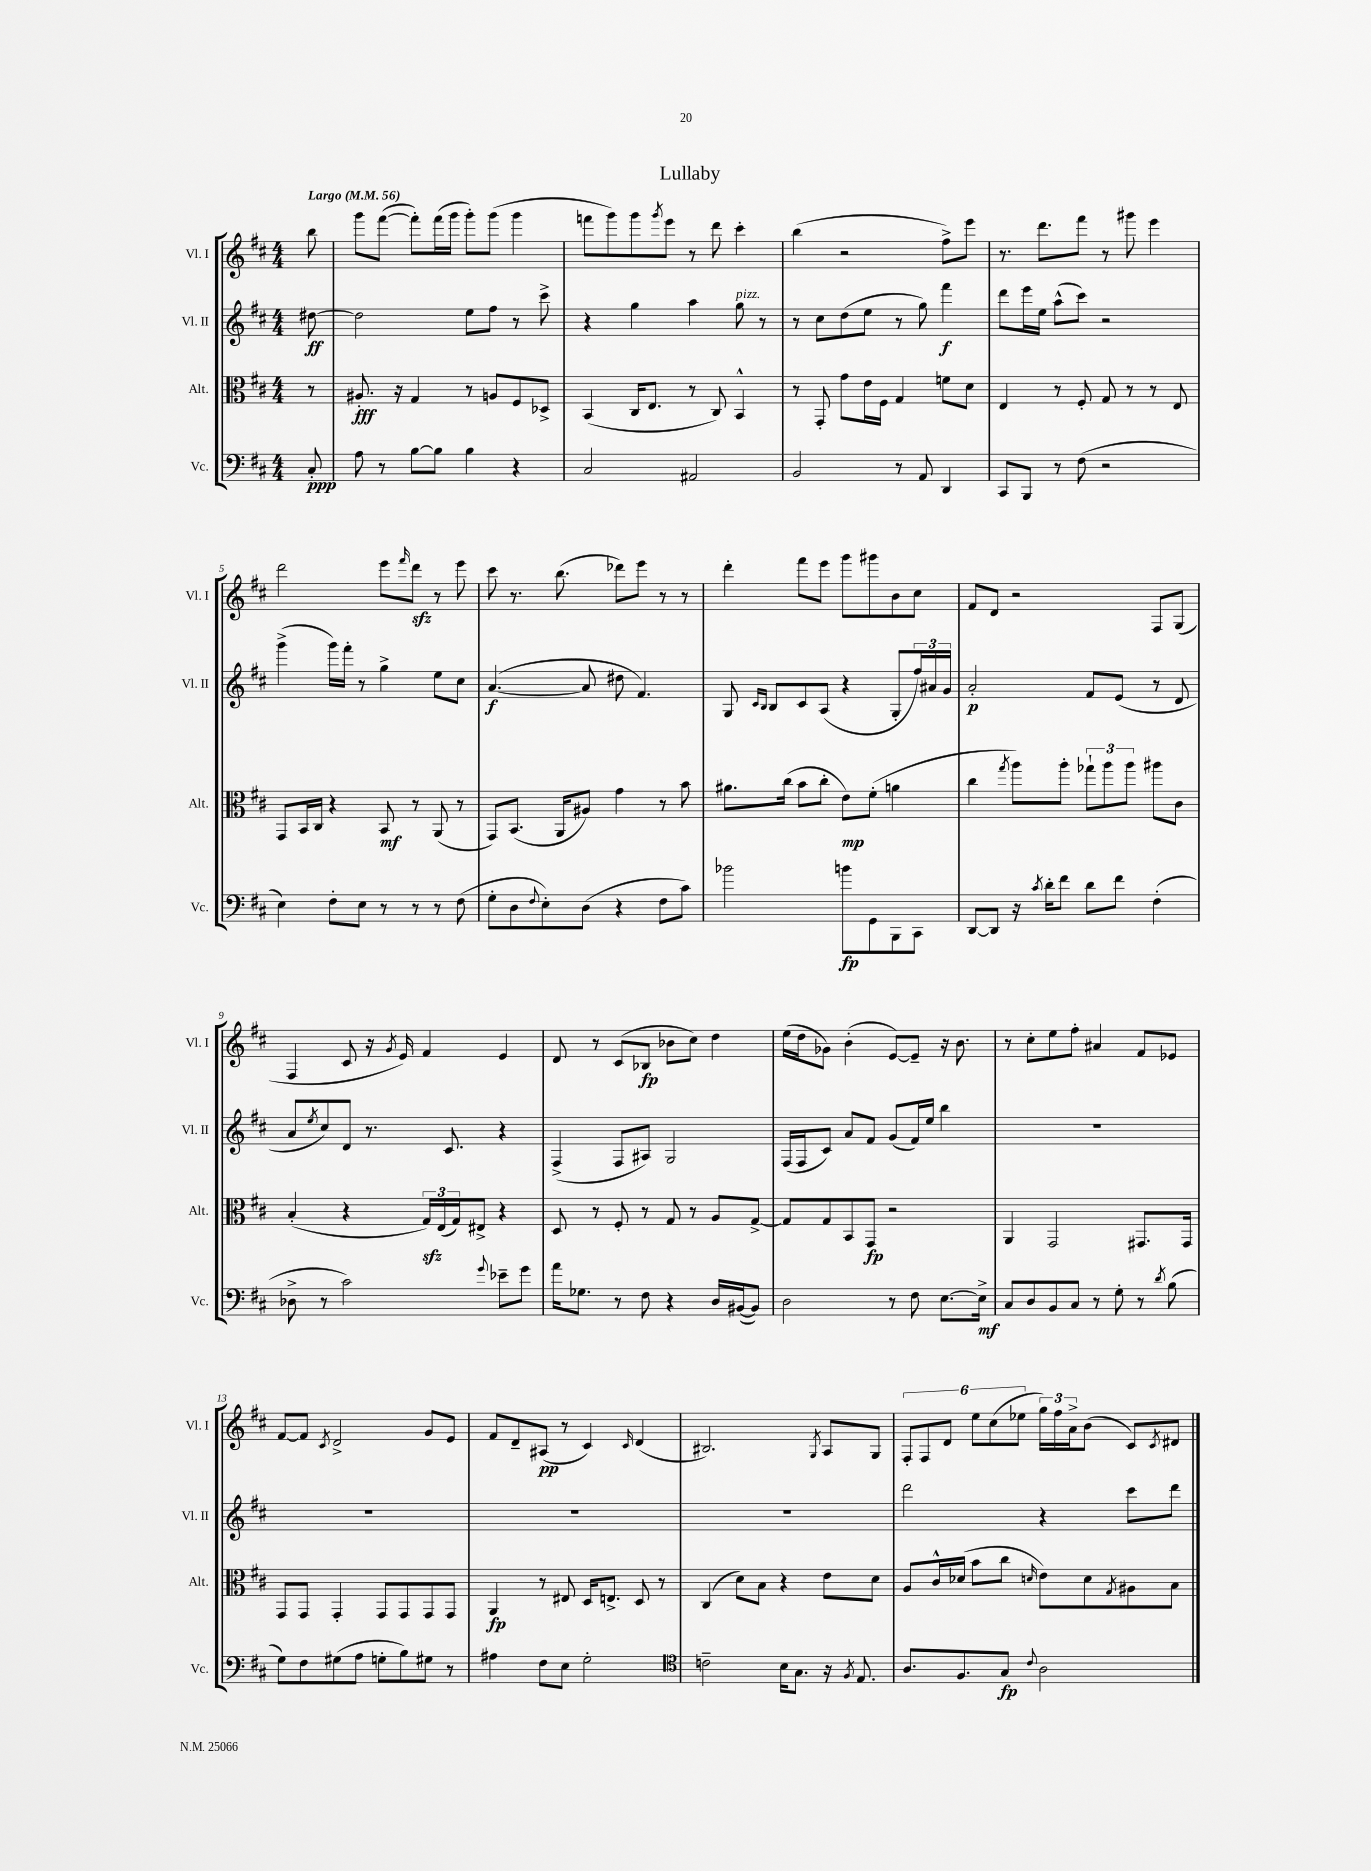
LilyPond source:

\header { title = "Lullaby" }
<<
\new StaffGroup <<
\new Staff = "s0" \with { instrumentName = "Vl. I" shortInstrumentName = "Vl. I" } {
    \clef treble \key d \major \numericTimeSignature \time 4/4 \partial 8 \tempo "Largo" 4 = 56
    b''8 |
    g'''8 fis'''8~( fis'''8-.) fis'''16( g'''16 g'''8-.) g'''8( g'''4 |
    f'''8 g'''8) g'''8 \acciaccatura { g'''8 } e'''8 r8 d'''8 cis'''4-. |
    b''4( r2 fis''8->) e'''8 |
    r8. d'''8. fis'''8 r8 gis'''8 e'''4 |
    d'''2 e'''8 \grace { fis'''16 } d'''8\sfz r8 e'''8 |
    cis'''8 r8. b''8.( des'''8) e'''8 r8 r8 |
    d'''4-. fis'''8 e'''8 g'''8 gis'''8 b'8 cis''8 |
    fis'8 d'8 r2 fis8 g8( |
    fis4 cis'8 r16 \acciaccatura { g'8 } e'16) fis'4 e'4 |
    d'8 r8 cis'8( bes8\fp bes'8 cis''8) d''4 |
    e''16( d''16 ges'8) b'4-.( e'8~) e'8-- r16 b'8. |
    r8 cis''8-. e''8 fis''8-. ais'4 fis'8 ees'8 |
    fis'8~ fis'8 \acciaccatura { cis'8 } d'2-> g'8 e'8 |
    fis'8 d'8-- ais8\pp( r8 cis'4) \grace { cis'16 } d'4( |
    bis2.) \acciaccatura { g8 } a8 g8 |
    \tuplet 6/4 { fis8-. fis8 d'8 e''8 cis''8( ees''8 } \tuplet 3/2 { g''16) fis''16 a'16-> } b'8( cis'8) \acciaccatura { cis'8 } dis'8 \bar "|." |
}
\new Staff = "s1" \with { instrumentName = "Vl. II" shortInstrumentName = "Vl. II" } {
    \clef treble \key d \major \numericTimeSignature \time 4/4 \partial 8
    dis''8~\ff |
    dis''2 e''8 fis''8 r8 cis'''8-> |
    r4 g''4 a''4 g''8^\markup { \italic "pizz." } r8 |
    r8 cis''8 d''8( e''8 r8 g''8) fis'''4\f |
    d'''8 e'''16 e''16 a''8-^( cis'''8) r2 |
    g'''4->( g'''16) fis'''16-. r8 g''4-> e''8 cis''8 |
    a'4.~\f( a'8 dis''8 fis'4.) |
    g8 \grace { cis'16 b16 } b8 cis'8 a8( r4 g8-. \tuplet 3/2 { fis''16) ais'16 g'16 } |
    a'2-.\p fis'8 e'8( r8 d'8 |
    a'8 \acciaccatura { e''8 } cis''8) d'8 r8. cis'8. r4 |
    fis4->( fis8 ais8) g2 |
    fis16( fis16 cis'8) a'8 fis'8 g'8( fis'16) e''16 b''4 |
    R1 |
    R1 |
    R1 |
    R1 |
    d'''2 r4 cis'''8 d'''8 \bar "|." |
}
\new Staff = "s2" \with { instrumentName = "Alt." shortInstrumentName = "Alt." } {
    \clef alto \key d \major \numericTimeSignature \time 4/4 \partial 8
    r8 |
    ais8.-.\fff r16 g4 r8 a8 fis8 des8-> |
    b,4( cis16 e8. r8 cis8) b,4-^ |
    r8 g,8-. g'8 e'16 fis16 g4 f'8 d'8 |
    e4 r8 fis8-. g8 r8 r8 e8 |
    g,8 b,16 cis16 r4 b,8\mf r8 a,8( r8 |
    g,8) b,8.( a,16 ais8) g'4 r8 b'8 |
    ais'8. cis''16( b'8 cis''8-. e'8\mp) fis'8-.( a'4 |
    cis''4 \acciaccatura { g''8 } a''8) a''8-. \tuplet 3/2 { ges''8-! a''8 a''8 } ais''8 cis'8 |
    b4-.( r4 \tuplet 3/2 { g16\sfz) e16( g16) } eis8-> r4 |
    d8 r8 fis8-. r8 g8 r8 a8 g8~-> |
    g8 g8 b,8 g,8\fp r2 |
    a,4 g,2 gis,8. gis,16 |
    g,8 g,8 g,4-. g,8 g,8 g,8 g,8 |
    a,4\fp r8 eis8 d16 e8.-> d8 r8 |
    cis4( d'8) b8 r4 e'8 d'8 |
    a8 cis'16-^ des'16( b'8 cis''8 \grace { d'16 } e'8) d'8 \acciaccatura { g8 } ais8 b8 \bar "|." |
}
\new Staff = "s3" \with { instrumentName = "Vc." shortInstrumentName = "Vc." } {
    \clef bass \key d \major \numericTimeSignature \time 4/4 \partial 8
    cis8-.\ppp |
    a8 r8 b8~ b8 b4 r4 |
    cis2 ais,2 |
    b,2 r8 a,8 d,4 |
    cis,8 b,,8 r8 fis8( r2 |
    e4) fis8-. e8 r8 r8 r8 fis8( |
    g8-. d8 \appoggiatura { fis8 } e8-.) d8( r4 fis8 cis'8) |
    bes'2 b'8\fp g,8 b,,8 cis,8 |
    d,8~ d,8 r16 \acciaccatura { cis'8 } d'16-. fis'8 d'8 fis'8 fis4-.( |
    des8-> r8 cis'2) \appoggiatura { g'8 } ees'8-- g'8 |
    a'16 ges8. r8 fis8 r4 d16 bis,16~( bis,8) |
    d2 r8 fis8 e8.~ e16->\mf |
    cis8 d8 b,8 cis8 r8 g8-. r8 \acciaccatura { d'8 } b8( |
    g8) fis8 gis8( a8 g8-. b8) gis8 r8 |
    ais4 fis8 e8 g2-. |
    \clef tenor c'2-- b16 g8. r16 \acciaccatura { fis8 } e8. |
    a8. fis8. g8\fp \appoggiatura { cis'8 } a2 \bar "|." |
}
>>
>>
